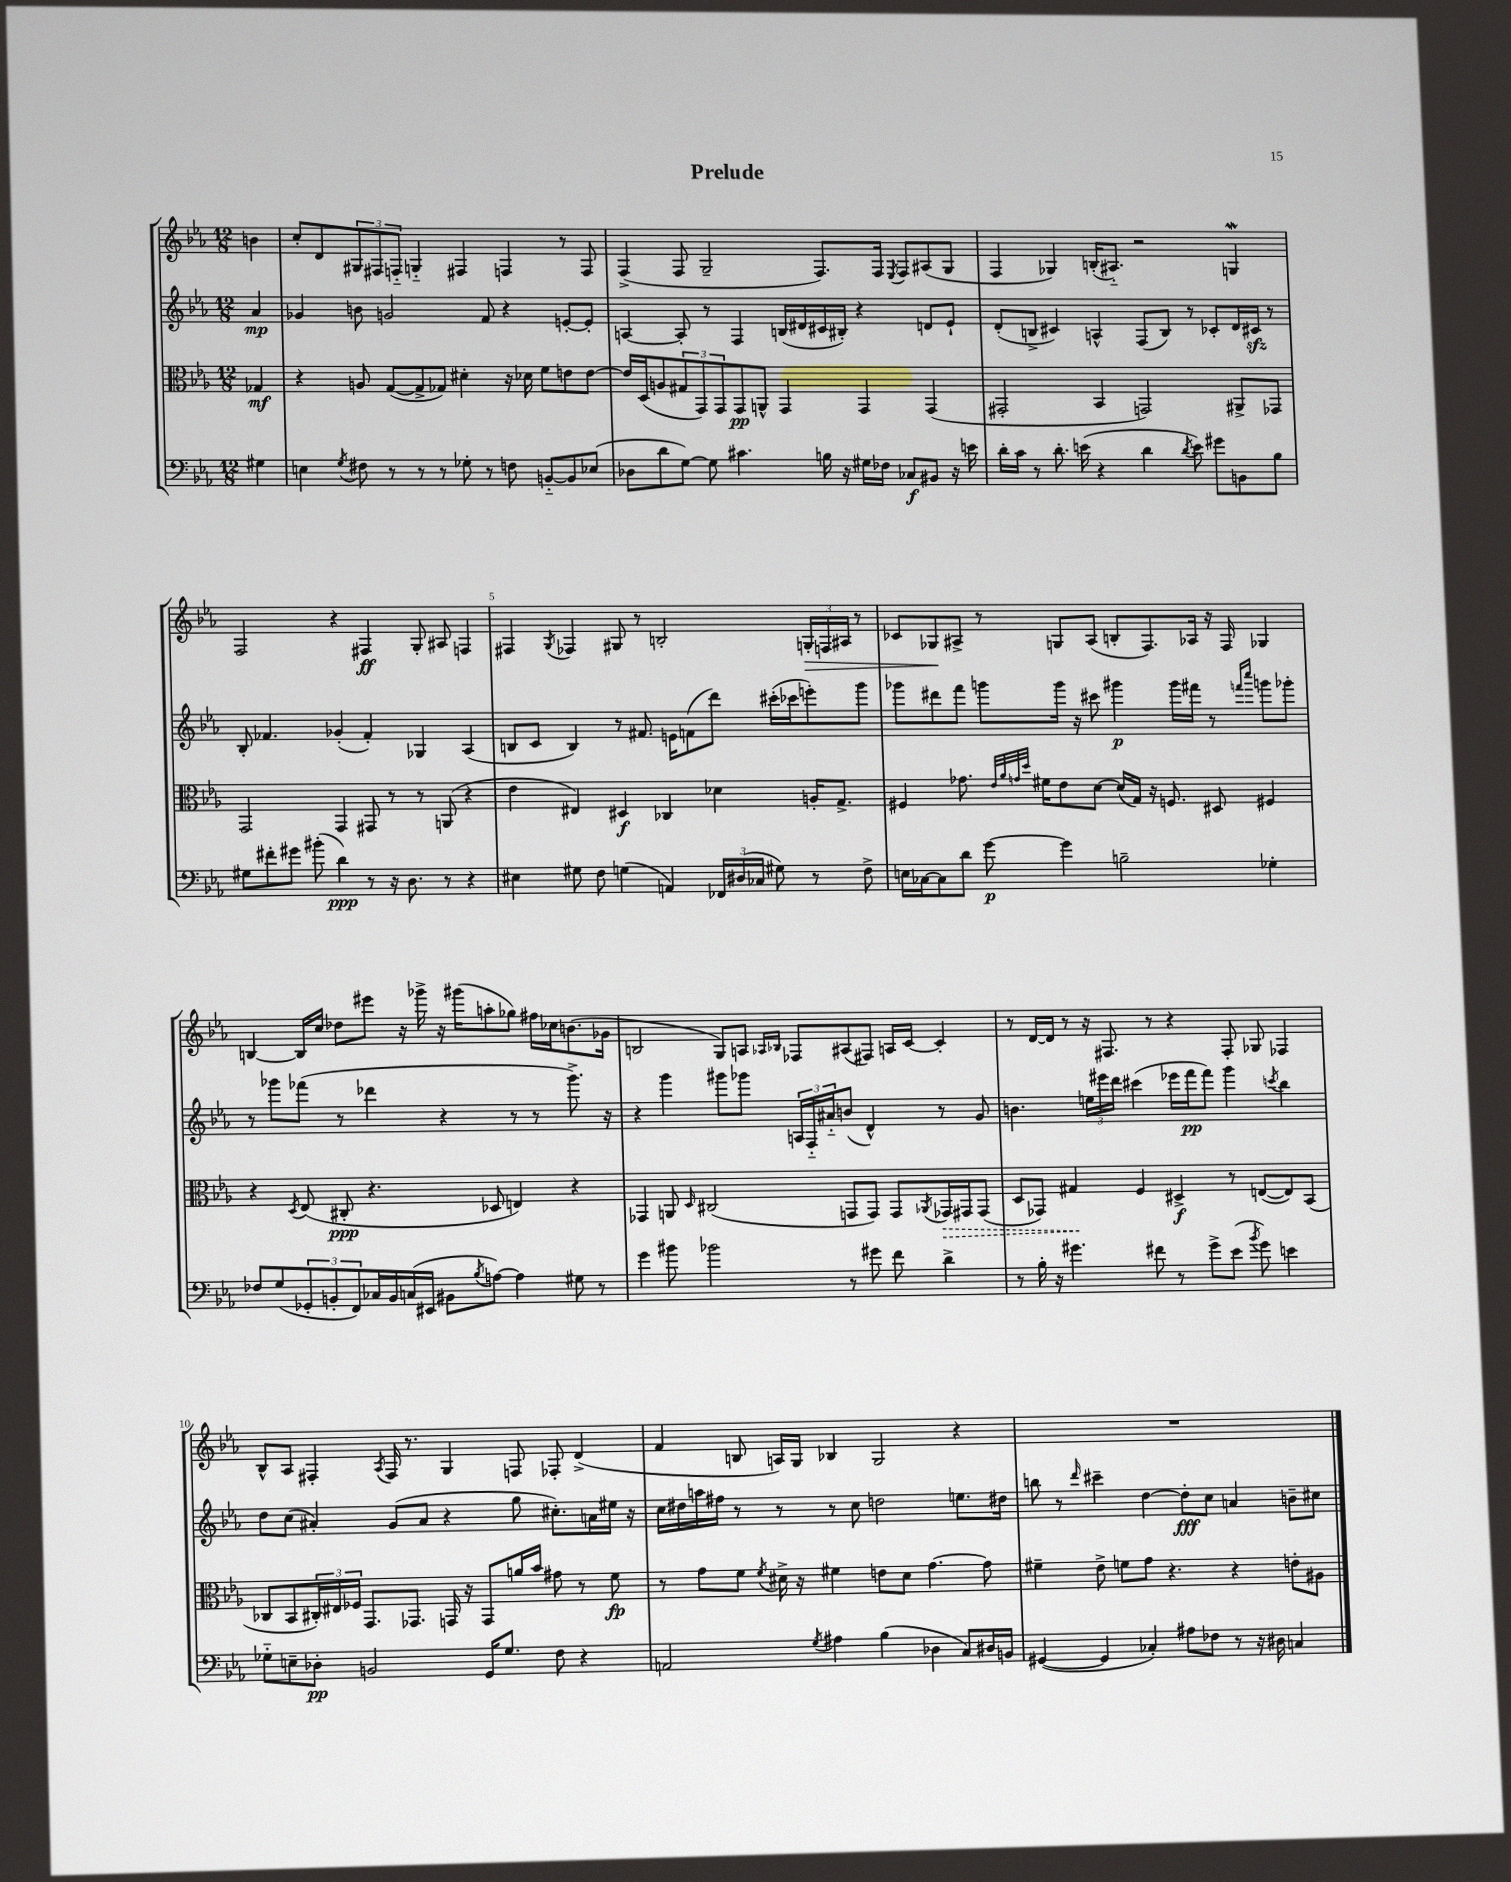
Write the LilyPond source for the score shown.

\header { title = "Prelude" }
<<
\new StaffGroup <<
\new Staff = "s0" {
    \clef treble \key ees \major \numericTimeSignature \time 12/8 \partial 4
    b'4 |
    c''8-. d'8 \tuplet 3/2 { gis8 fis8 f8-_ } g4-_ fis4 f4 r8 f8 |
    f4->( f8 g2-- f8.) f16 \acciaccatura { ees8 } f8 ais8( g8 |
    f4 ges4) b16-.( ais8.-_) r2 g4\mordent |
    f2 r4 fis4\ff g8-. ais8 f4 |
    fis4 \acciaccatura { g8 } fes4 gis8 r8 b2-. \tuplet 3/2 { g16-.\> f16 ais16 } r8 |
    ces'8 ges8\! ais8-> r8 g8 ais8( b8-. f8.) aes16 r16 f16 ges4 |
    b4~ b16 c''16 des''8 eis'''8 r16 ges'''16-> r16 gis'''16( a''8-. ges''8) fis''16 ces''16 b'8.( ges'16 |
    b2 g8) a8 \grace { aes16 bes16 } fes8 ais8( fis8) a16 c'16~ c'4-. |
    r8 d'16~ d'16 r8 r16 fis8. r8 r4 fis8-. ges8 fes4 |
    bes8-^ aes8 fis4-. \acciaccatura { aes8 } fis16 r8. g4 f8 fes8-. d'4->( |
    f'4 b8 a16) g16 bes4 g2 r4 |
    R1. \bar "|." |
}
\new Staff = "s1" {
    \clef treble \key ees \major \numericTimeSignature \time 12/8 \partial 4
    aes'4\mp |
    ges'4 b'8 g'2 f'8 r4 e'8~-. e'8-. |
    a4~ a8-. r8 f4 b16( dis'16 cis'16 bis16-.) r4 d'8 ees'8-! |
    d'8-.( b8-> cis'4) a4-^ f8( b8) r8 ces'8-. d'16 cis'16\sfz r8 |
    bes8-. fes'4. ges'4-.( fes'4-.) ges4 aes4( |
    b8 c'8 b4) r8 fis'8. e'16 f'8( d'''8) cis'''16-.( ces'''16 e'''8-.) g'''8 |
    ges'''8 dis'''8 f'''8 g'''8 g'''16 r16 cis'''8 gis'''4\p gis'''16 fis'''16 r8 \grace { f'''16 c''''16 } g'''8 ges'''8-. |
    r8 ges'''8 fes'''8( r8 des'''4 r4 r8 r8 ges'''8.->) r16 |
    r4 g'''4 gis'''8 ges'''8 \tuplet 3/2 { a16 f16-_ ais'16-_ } b'8( d'4-^) r8 g'8 |
    b'4. \tuplet 3/2 { e''16 eis'''16 d'''16 } cis'''4( ees'''16 f'''16\pp f'''8) g'''4 \acciaccatura { c'''8 } bes''4 |
    d''8 c''8( ais'4-.) g'8( ais'8 r4 g''8 cis''8.-.) a'16 eis''16 r16 |
    c''16 dis''16 a''16 fis''16 r8 r8 r8 c''8 d''2 e''8. dis''16 |
    b''8 r8 \grace { d'''16 } cis'''4-- d''4~ d''8-.\fff c''8 a'4 b'8-- cis''8 \bar "|." |
}
\new Staff = "s2" {
    \clef alto \key ees \major \numericTimeSignature \time 12/8 \partial 4
    ges4\mf |
    r4 a8 g8~( g8-> ges8) dis'4-. r16 des'16 f'8 e'8 e'8~ |
    e'16 d16( a8 \tuplet 3/2 { gis8 g,8) g,8 } g,8\pp a,8-^ g,4 g,4 g,4( |
    gis,2-. bes,4 g,2) ais,8-> ges,8 |
    g,2 g,4 gis,8 r8 r8 a,8( r4 |
    ees'4 eis4) dis4\f ces4 des'4 a16-. g8.-> |
    fis4 ges'8. \grace { ees'32 aes'32 g'32 d''32 } fis'16 ees'8 d'8~ d'16( g16) r16 f8. dis8 fis4 |
    r4 \acciaccatura { d8 } ees8( cis8-.\ppp r4. des8 e4) r4 |
    ges,4 a,8 \grace { d16 } cis2( g,8 g,8) g,8 \acciaccatura { aes,8 } \once \override Hairpin.style = #'dashed-line ges,16\> gis,16 gis,8( |
    d8 ges,8) gis4\! f4 dis4->\f r8 e8~( e8) bes,8( |
    ces8 bes,8 \tuplet 3/2 { cis16-.) eis16 fes16 } g,8. ges,8. g,16 r16 g,8 a'16 bes'16 gis'8 r8 f'8\fp |
    r8 g'8 f'8 \acciaccatura { f'8 } dis'16-> r16 fis'4 e'8 dis'8 g'4.~ g'8 |
    fis'4-- ees'8-> f'8 g'8 r4. r4 e'8-. ais8 \bar "|." |
}
\new Staff = "s3" {
    \clef bass \key ees \major \numericTimeSignature \time 12/8 \partial 4
    gis4 |
    e4 \acciaccatura { g8 } fis8 r8 r8 r8 ges8-. r8 f8 b,8~-_ b,8 ees8( |
    des8 d'8 g8~) g8 cis'4. b16 r16 gis16 fes16 ces8\f bis,8 r16 e'16 |
    d'16-. c'16 r8 d'8.-. e'16( r4 d'4 \acciaccatura { d'8 } e'8) gis'8 b,8 bes8 |
    gis8 fis'8-. gis'8 bis'8-.( d'4\ppp) r8 r16 d8. r8 r4 |
    eis4 gis8 f8 g4( a,4) \tuplet 3/2 { fes,16 dis16( ces16 } gis8) r8 f8-> |
    e16 ces16~ ces8 d'8 g'8~\p g'4 b2-- ges4-. |
    fes8 g8( \tuplet 3/2 { ges,8-. b,8-. f,8) } ces16 b,16 c16( eis,16 bis,8 \acciaccatura { bes8 } a8~) a4 gis8 r8 |
    g'4 bis'8 bes'2 r8 gis'8 f'8 d'4-> |
    r8 bes16-. r16 gis'4. fis'8 r8 gis'8-> ees'8( \acciaccatura { bes'8 } gis'8) e'4 |
    ges8-_ e8-- des8-.\pp b,2 g,16 ges8. f8 r4 |
    a,2 \acciaccatura { g8 } ais4 bes4( des4 c8) dis16 b,16 |
    gis,4~( gis,4 ces4-.) ais8 fes8 r8 r16 dis16 c4 \bar "|." |
}
>>
>>
\layout { \context { \Score \override BarNumber.break-visibility = ##(#f #t #t) barNumberVisibility = #(every-nth-bar-number-visible 5) } }
